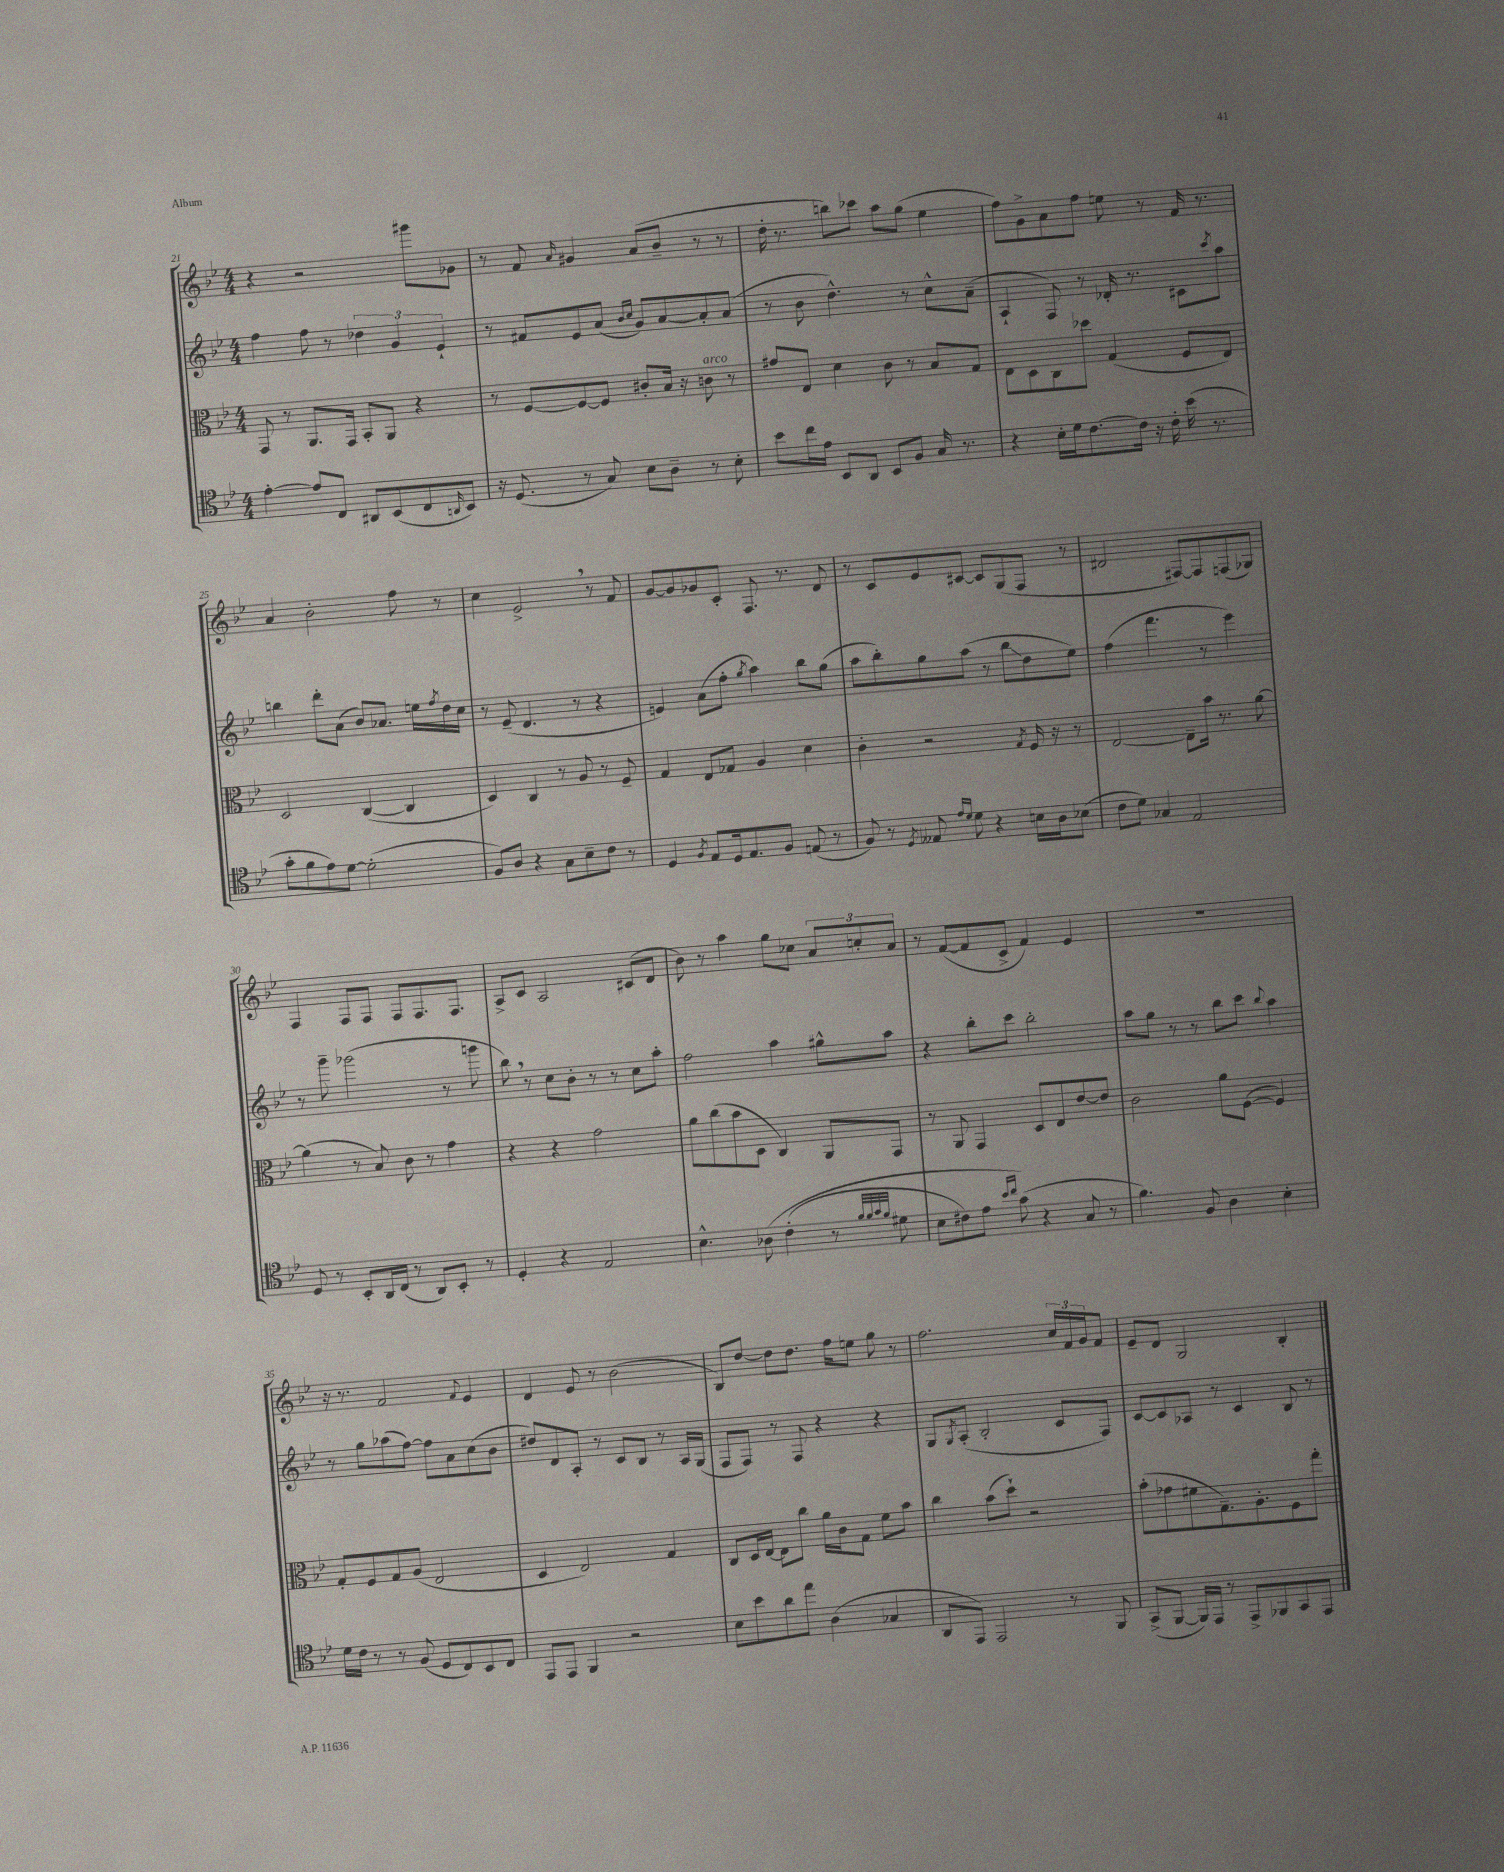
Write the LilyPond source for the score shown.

<<
\new StaffGroup <<
\new Staff = "s0" {
    \clef treble \key bes \major \numericTimeSignature \time 4/4
    r4 r2 gis'''8 ges'8 |
    r8 f'8 \grace { a'16 } gis'4 a'8( bes'8-- r8 r8 |
    d''16-. r8. b''8) ces'''8 a''8 g''8( ees''4 |
    f''8) g'8-> a'8 f''8 e''8 r8 f'16 r8. |
    a'4 bes'2-. f''8 r8 |
    c''4 ees'2-> \breathe r8 f'8 |
    g'8~ g'8 ges'8 c'8-. f8. r8. d'8 |
    r8 c'8 ees'8 cis'8~ cis'8 g8( f8 r8 |
    dis'2 fis8~) fis8 f8( ges8) |
    f4 f8 f8 f8 f8. f8. |
    a8-> c'8 a2 cis'8( d'8 |
    bes'8) r8 a''4 g''8 ces''8 \tuplet 3/2 { a'8 c''8-. a'8 } |
    r8 f'8~( f'8 c'8-> f'4) ees'4 |
    R1 |
    r16 r8. f'2 \appoggiatura { f'8 } ees'4 |
    d'4 ees'8 r8 bes'2( |
    bes8) d''8~ d''8 d''8. f''16 e''8 g''8 r8 |
    f''2. \tuplet 3/2 { c''16 f'16 g'16 } f'8 |
    ees'8-- d'8 g2 bes4-. \bar "|." |
}
\new Staff = "s1" {
    \clef treble \key bes \major \numericTimeSignature \time 4/4
    f''4 f''8 r8 \tuplet 3/2 { des''4 g'4 ees'4-! } |
    r8 fis'8 ees'8 a'8( \grace { bes'16 c''16 } g'8) a'8~ a'8-. a'8( |
    r8 bes'8 d''4.-^) r8 c''8-^ a'8--( |
    a4-! f8) r8 des'16-. r8. cis'8 \acciaccatura { c'''8 } a''8 |
    b''4 d'''8-. a'8( bes'8) aes'8. e''16 \acciaccatura { f''8 } d''16 c''16 |
    r8 ees'8--( d'4. r8 r4 |
    e'4) a'8( f''8-. \acciaccatura { g''8 } a''4) bes''8 g''8( |
    a''8 bes''8-.) g''8 a''8( r8 bes''8\glissando d''8 ees''8) |
    f''4( f'''4. r8 ees'''4) |
    r8 g'''8-- ges'''2( r8 g'''8 |
    bes''8) \breathe r8 c''8 bes'8-. r8 r8 c''8 a''8-. |
    f''2 a''4 gis''8-^ a''8 |
    r4 bes''8-. c'''8 bes''2-. |
    a''8 g''8 r8 r8 bes''8 c'''8 \appoggiatura { bes''8 } a''4 |
    r8 g''8 aes''8( f''8~) f''8 a'8 c''8( bes'8 |
    dis''8) d'8 a8-. r8 c'8 bes8 r8 a16 g16( |
    f8 f8) r8 f8 r4 r4 |
    g8 \acciaccatura { g8 } a8-.( bes2-. c'8 f8) |
    c'8~ c'8 aes8 r8 c'4 bes8 r8 \bar "|." |
}
\new Staff = "s2" {
    \clef alto \key bes \major \numericTimeSignature \time 4/4
    g,8 r8 a,8. g,16 bes,8-. a,8 r4 |
    r8 f8~ f8~ f8 cis'8-. bes16 r16 c'8^\markup { \italic "arco" } r8 |
    gis'8 ees8 d'4 c'8 r8 bes8 g8 |
    ees8 d8 c8 des''8 g4( f8 ees8) |
    d2 c4~( c4 |
    d4) c4 r8 a8 r8 f8-- |
    g4 ees8 ges8 a4 d'4 |
    c'4-. r2 \acciaccatura { g8 } f16 r16 r8 |
    ees2~ ees8-- bes'16 r8. a'8~ |
    a'4( r8 bes8) c'8 r8 g'4 |
    r4 r4 g'2 |
    a'8 c''8( bes'8 d8 c4) a,8 g,8 |
    r8 a,8 g,4 d8 ees8 ees'8~ ees'8 |
    c'2 a'8 f8~( f4) |
    g8-. f8 g8 a8( ees2 |
    d4 ees2) g4 |
    c8 d16 ees16~ ees8 c''8 a'16 c'16 g8 f'8 bes'8 |
    c''4 bes'8( d''8-!) r2 |
    bes'8-.( ges'8 fis'8 g8.--) a8.-. f8 g''8-. \bar "|." |
}
\new Staff = "s3" {
    \clef tenor \key bes \major \numericTimeSignature \time 4/4
    ees'4~-. ees'8 c8 ais,8 bes,8( c8 \grace { a,16 } bes,8) |
    r16 d8.( r8 g8) bes8 a8-- r8 bes8-. |
    bes'8 c''16 ees'16 bes,8 a,8 bes,8 f8 g16 r8. |
    r4 bes16-. d'16 c'8.~ c'16 r16 c'16-. bes'16( r8. |
    g'8-. f'8 ees'8) d'8~ d'2-.( |
    f8) a8 r4 g8 bes8-- c'8 r8 |
    d4 \acciaccatura { f8 } ees8 d16 ees8. f8 e8( r8 |
    f8) r8 \acciaccatura { d8 } eeses8 \grace { ees'16 d'16 } d'8 r4 b16 a16 bes8( |
    c'8 d'8) ges4 ees2 |
    d8 r8 bes,8-. a,16 c16( r8 a,8) bes,8-. r8 |
    d4-. r4 ees2 |
    bes4.-^ aes8\( c'4-.( r8 \grace { f'32 f'32 g'32 f'32 } dis'8 |
    bes8 cis'8) ees'8 \grace { bes'16 c''16 } g'8(\) r4 g8 r8 |
    f'4.) f8 a4 bes4-. |
    d'16 c'16 r8 r8 f8( d8 c8) bes,8 c8 |
    ees,8 ees,8 f,4 r2 |
    bes8 bes'8 a'8 ees''8 a4( ges4 |
    a,8 ees,8) ees,2 r8 f,8 |
    g,8->( f,8~ f,16) ees,16 r8 ees,8-> fes,8 g,8 ees,8 \bar "|." |
}
>>
>>
\layout { \context { \Score currentBarNumber = #21 } }
